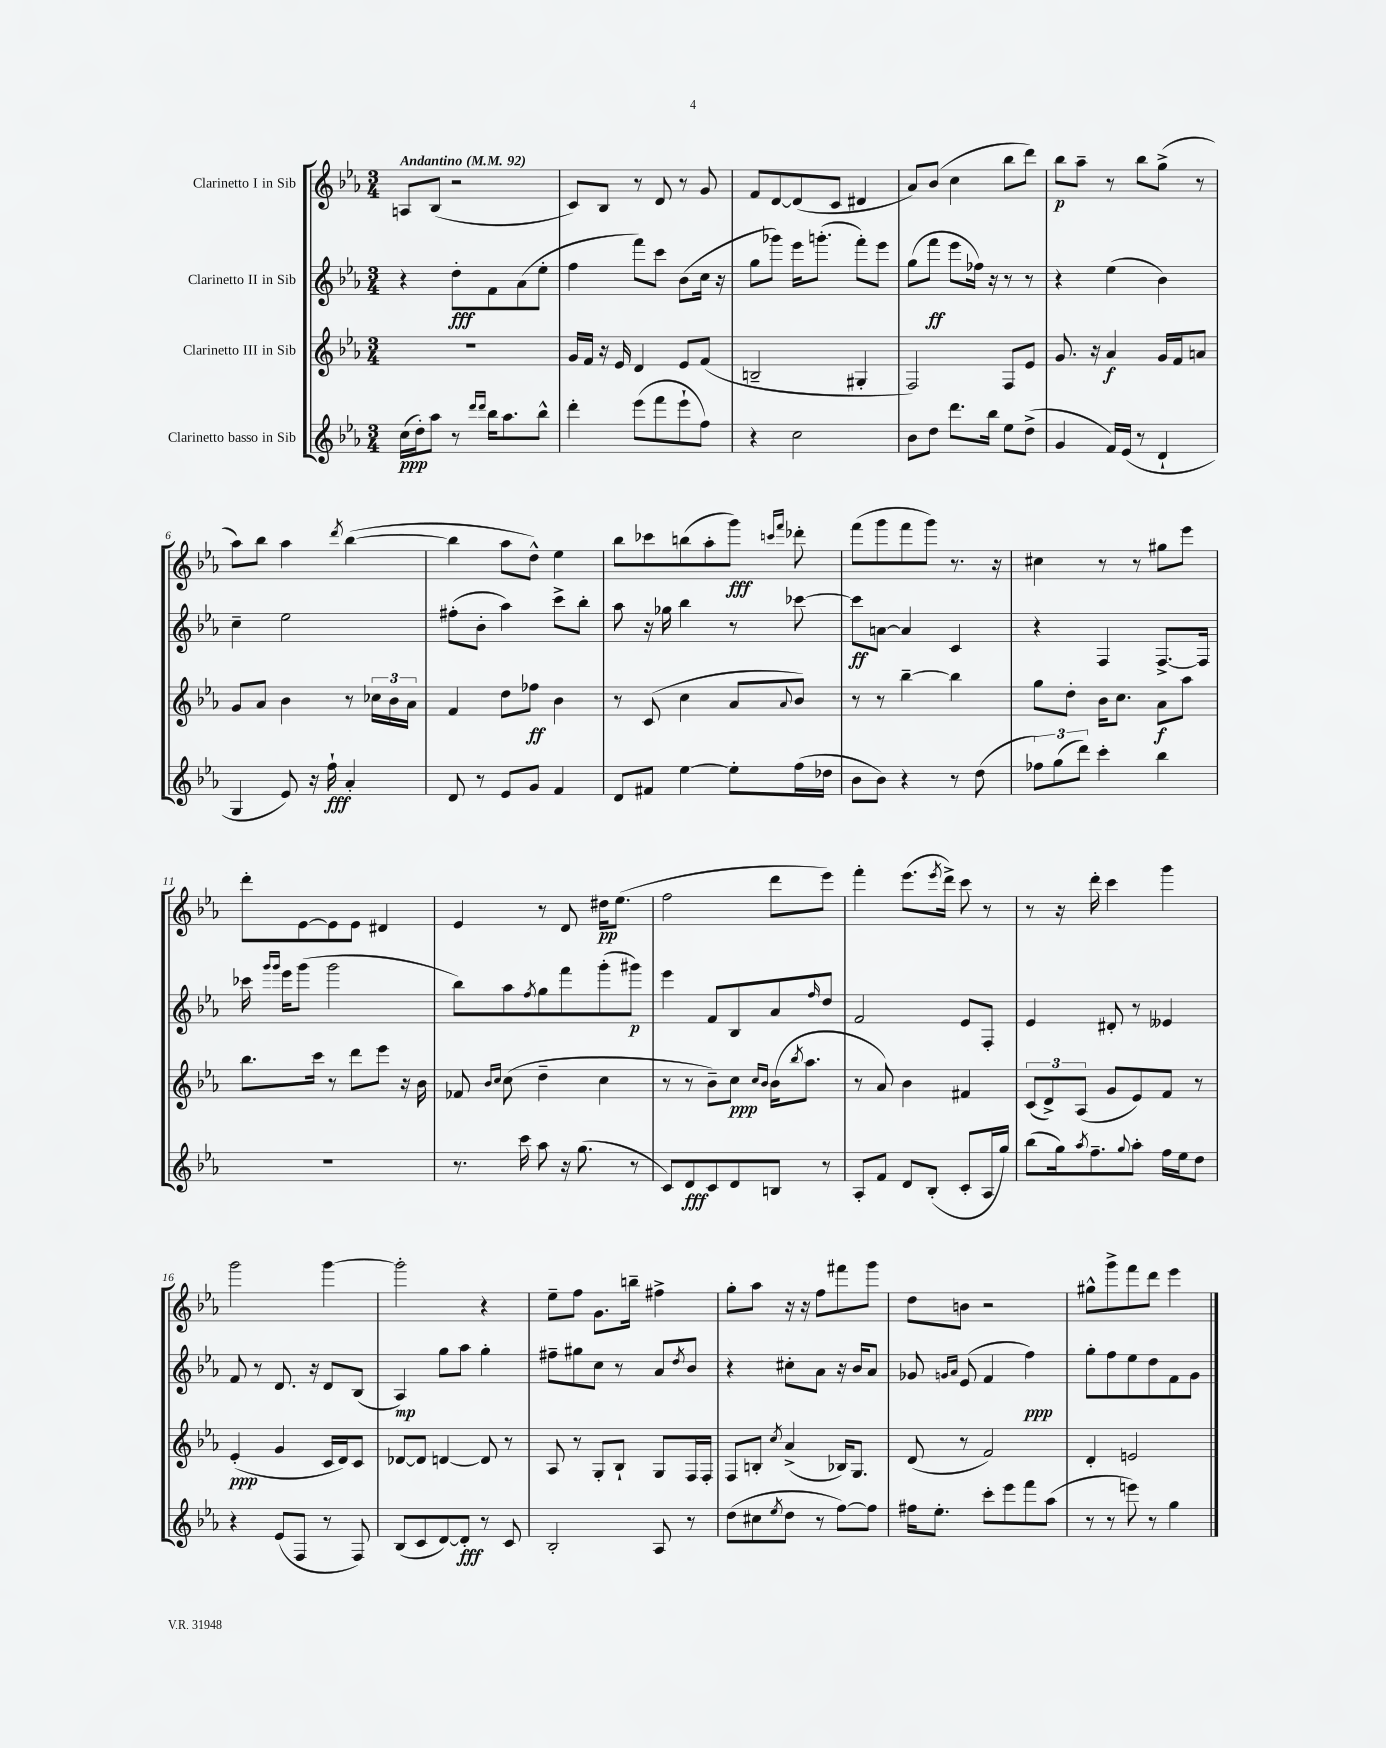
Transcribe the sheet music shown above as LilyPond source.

<<
\new StaffGroup <<
\new Staff = "s0" \with { instrumentName = "Clarinetto I in Sib" } {
    \clef treble \key ees \major \numericTimeSignature \time 3/4 \tempo "Andantino" 4 = 92
    a8 bes8( r2 |
    c'8) bes8 r8 d'8 r8 g'8 |
    f'8 d'8~ d'8( c'8 dis'4 |
    aes'8) bes'8( c''4 bes''8 d'''8) |
    bes''8\p aes''8-- r8 bes''8 g''8->( r8 |
    aes''8) bes''8 aes''4 \acciaccatura { d'''8 } bes''4~( |
    bes''4 aes''8 d''8-^) ees''4 |
    bes''8 ces'''8 b''8( aes''8-. g'''8\fff) \grace { c'''16 f'''16 } des'''8-. |
    f'''8( g'''8 f'''8 g'''8) r8. r16 |
    cis''4 r8 r8 gis''8 ees'''8 |
    d'''8-. ees'8~ ees'8 ees'8 dis'4 |
    ees'4 r8 d'8 dis''16\pp ees''8.( |
    f''2 d'''8 ees'''8) |
    f'''4-. ees'''8.( \acciaccatura { ees'''8 } d'''16->) c'''8 r8 |
    r8 r16 d'''16-. c'''4 g'''4 |
    g'''2 g'''4~ |
    g'''2-. r4 |
    ees''8-- f''8 g'8. b''16-- fis''4-> |
    g''8-. aes''8 r16 r16 f''8 fis'''8 g'''8 |
    d''8 b'8 r2 |
    gis''8-^ g'''8-> f'''8 d'''8 ees'''4 \bar "|." |
}
\new Staff = "s1" \with { instrumentName = "Clarinetto II in Sib" } {
    \clef treble \key ees \major \numericTimeSignature \time 3/4
    r4 d''8-.\fff f'8 aes'8( ees''8-. |
    f''4 f'''8) c'''8 bes'8( c''16 r16 |
    g''8 ges'''8) ees'''16 g'''8.-.( f'''8-.) ees'''8 |
    g''8( f'''8\ff ees'''8 fes''16) r16 r8 r8 |
    r4 ees''4( bes'4) |
    c''4-- ees''2 |
    fis''8-.( bes'8-. aes''4) c'''8-> bes''8-. |
    aes''8 r16 ges''16 bes''4 r8 ces'''8~ |
    ces'''8\ff a'8~ a'4 c'4 |
    r4 f4 f8.~-> f16 |
    ces'''16 \grace { g'''16 g'''16 } ees'''16 g'''8( g'''2 |
    bes''8) aes''8 \acciaccatura { f''8 } g''8 f'''8 g'''8-.( gis'''8\p) |
    ees'''4 f'8 bes8 aes'8 \grace { f''16 } d''8 |
    f'2 ees'8 f8-. |
    ees'4 dis'8-. r8 eeses'4 |
    f'8 r8 d'8. r16 d'8 bes8( |
    aes4\mp) g''8 aes''8 g''4-. |
    fis''8-- gis''8 c''8 r8 aes'8 \acciaccatura { d''8 } bes'8 |
    r4 cis''8-. aes'8 r16 bes'16 aes'8 |
    ges'8 \grace { g'16 aes'16 } ees'8( f'4 f''4\ppp) |
    g''8-. f''8 ees''8 d''8 f'8 g'8 \bar "|." |
}
\new Staff = "s2" \with { instrumentName = "Clarinetto III in Sib" } {
    \clef treble \key ees \major \numericTimeSignature \time 3/4
    R2. |
    g'16 f'16 r16 ees'16 d'4 ees'8 f'8( |
    b2-- gis4-. |
    f2) f8 ees'8 |
    g'8. r16 aes'4\f g'16 f'16 a'8 |
    g'8 aes'8 bes'4 r8 \tuplet 3/2 { ces''16 bes'16 aes'16 } |
    f'4 d''8 fes''8\ff bes'4 |
    r8 c'8( c''4 aes'8 \appoggiatura { aes'8 } bes'8) |
    r8 r8 bes''4~-- bes''4 |
    g''8 d''8-. bes'16 c''8. aes'8\f aes''8 |
    bes''8. c'''16 r8 d'''8 ees'''8 r16 bes'16 |
    fes'8 \grace { bes'16 c''16 } c''8( d''4-- c''4 |
    r8 r8 bes'8--) c''8\ppp \grace { c''16 bes'16 } bes'16( \acciaccatura { bes''8 } aes''8. |
    r8 aes'8) bes'4 fis'4 |
    \tuplet 3/2 { c'8( d'8->) aes8( } g'8 ees'8) f'8 r8 |
    ees'4-.\ppp( g'4 c'16 d'16) c'8 |
    des'8~ des'8 d'4~ d'8 r8 |
    aes8 r8 g8-. bes8-! g8 f16 f16-. |
    f8 b8-. \acciaccatura { c''8 } aes'4->( bes16) g8. |
    d'8( r8 f'2) |
    d'4-. e'2 \bar "|." |
}
\new Staff = "s3" \with { instrumentName = "Clarinetto basso in Sib" } {
    \clef treble \key ees \major \numericTimeSignature \time 3/4
    c''16\ppp( d''16-.) aes''8 r8 \grace { d'''16 d'''16 } bes''16 aes''8. bes''8-^ |
    d'''4-. ees'''8( f'''8 ees'''8-! f''8) |
    r4 c''2 |
    bes'8 d''8 d'''8. bes''16 ees''8 d''8->( |
    g'4 f'16) ees'16( r8 d'4-! |
    g4 ees'8) r16 f''16-!\fff aes'4-. |
    d'8 r8 ees'8 g'8 f'4 |
    d'8 fis'8 ees''4~ ees''8-. f''16( des''16 |
    bes'8 bes'8) r4 r8 d''8( |
    \tuplet 3/2 { fes''8) g''8( d'''8) } c'''4-. bes''4 |
    R2. |
    r8. c'''16 aes''8 r16 g''8.( r8 |
    c'8) d'8\fff c'8 d'8 b8 r8 |
    aes8-. f'8 d'8 bes8-.( c'8-. aes16 g''16) |
    bes''8( g''16) \acciaccatura { aes''8 } f''8.-- \appoggiatura { g''8 } aes''8-. f''16 ees''16 d''8 |
    r4 ees'8( f8 r8 f8) |
    bes8( c'8 d'8~) d'8-.\fff r8 c'8 |
    bes2-. aes8 r8 |
    d''8( cis''8 \acciaccatura { ees''8 } d''8 r8 f''8~) f''8 |
    fis''16 ees''8.-. c'''8-. ees'''8 f'''8 aes''8( |
    r8 r8 e'''8) r8 g''4 \bar "|." |
}
>>
>>
